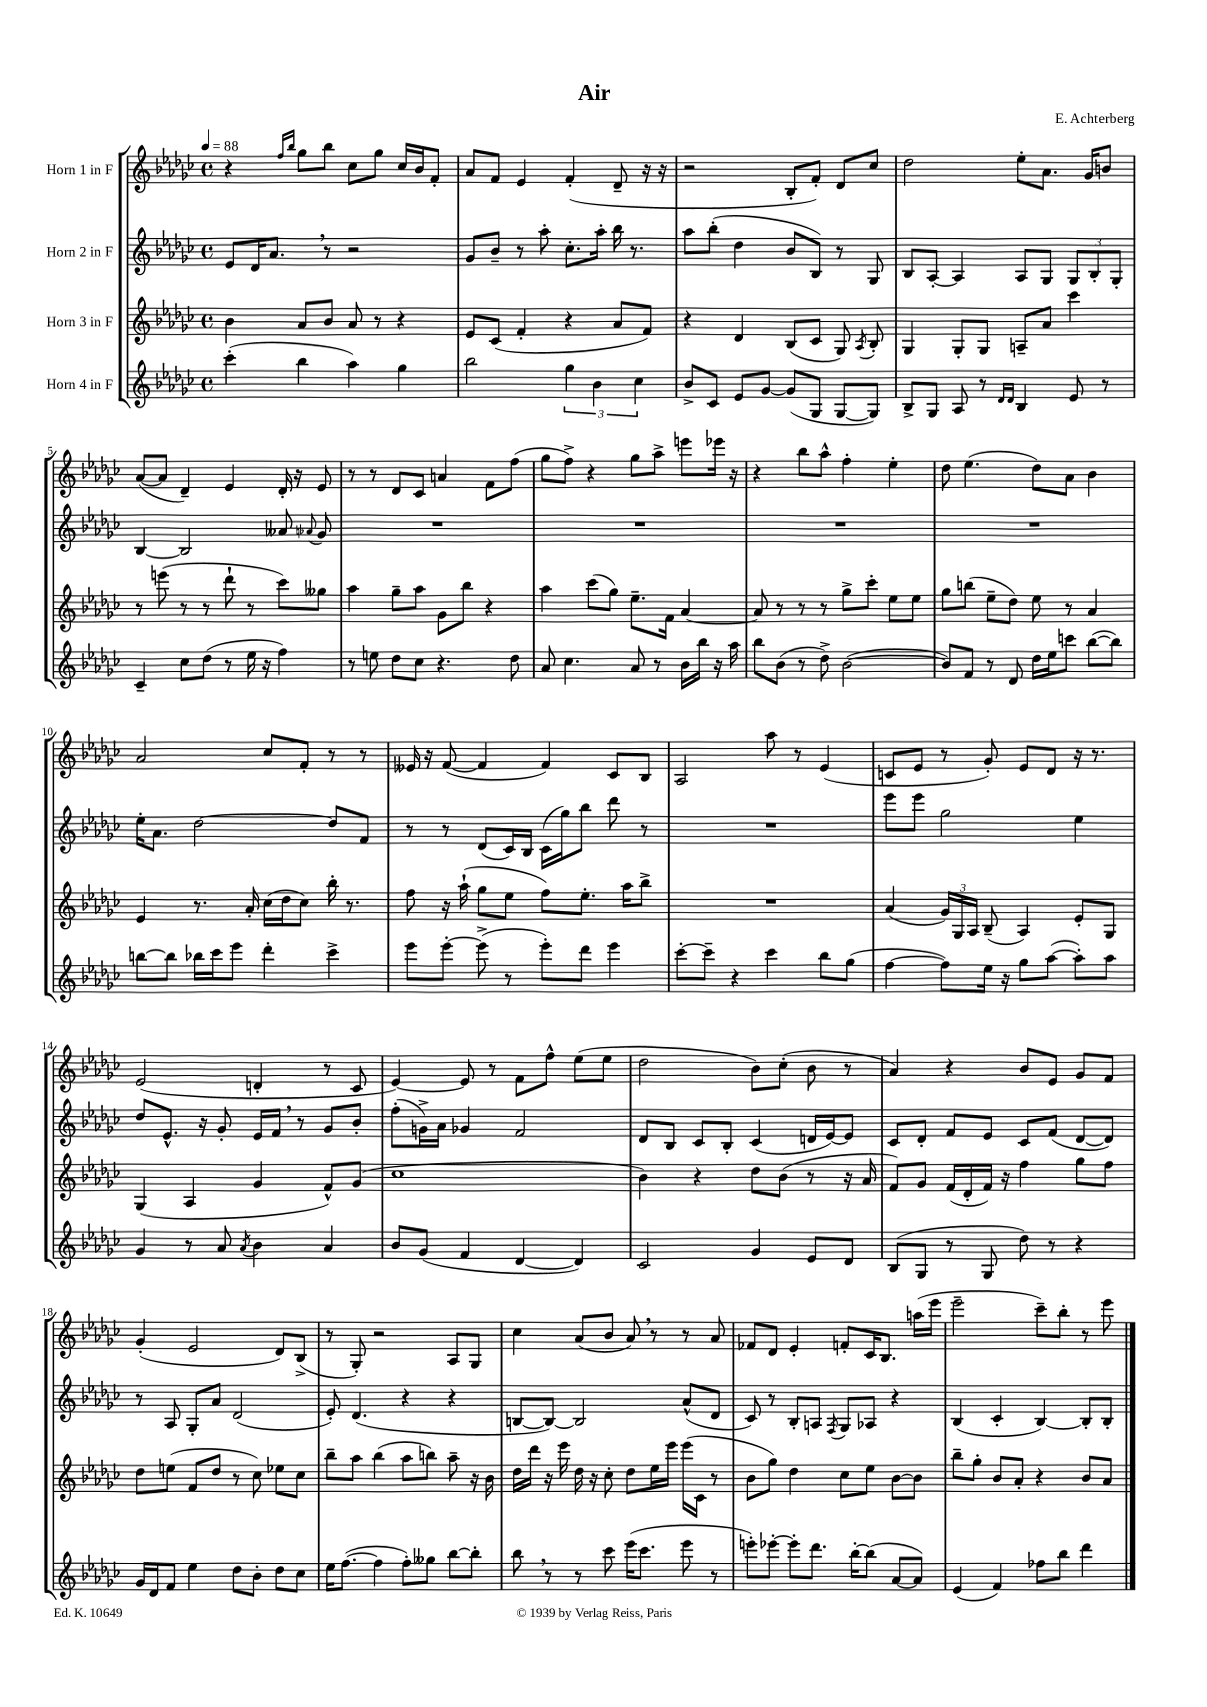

**kern	**kern	**kern	**kern
*part4	*part3	*part2	*part1
*staff4	*staff3	*staff2	*staff1
*I"Horn 4 in F	*I"Horn 3 in F	*I"Horn 2 in F	*I"Horn 1 in F
*clefG2	*clefG2	*clefG2	*clefG2
*k[b-e-a-d-g-c-]	*k[b-e-a-d-g-c-]	*k[b-e-a-d-g-c-]	*k[b-e-a-d-g-c-]
*M4/4	*M4/4	*M4/4	*M4/4
*met(c)	*met(c)	*met(c)	*met(c)
*MM88	*MM88	*MM88	*MM88
=1	=1	=1	=1
(4ccc-'\	4b-\	8e-/L	4r
.	.	16d-/K	.
.	.	8.a-,/J	.
.	.	.	16qqff/LL
.	.	.	16qqbb-/JJ
4bb-\	8a-/L	.	8gg-\L
.	8b-/J	8r	8bb-\J
4aa-\)	8a-/	2r	8cc-\L
.	8r	.	8gg-\J
4gg-\	4r	.	16cc-/LL
.	.	.	16b-/J
.	.	.	8f'/J
=2	=2	=2	=2
2bb-\	8e-/L	8g-/L	8a-/L
.	(8c-/J	8b-~/J	8f/J
.	4f'/	8r	4e-/
.	.	8aa-'\	.
6gg-\	4r	8.cc-'\L	(4f'/
6b-\	.	.	.
.	.	16aa-'\Jk	.
.	8a-/L	16bb-\	8d-~/
.	.	8.r	.
6cc-\	.	.	.
.	8f/J)	.	16r
.	.	.	16r
=3	=3	=3	=3
8b-^/L	4r	8aa-\L	2r
8c-/J	.	(8bb-'\J	.
8e-/L	4d-/	4dd-\	.
[8g-/J	.	.	.
(8g-/L]	(8B-/L	8b-/L	8B-'/L
8G-/J	8c-/J	8B-/J)	8f'/J)
[8G-/L	8G-/)	8r	8d-/L
.	8qA-/	.	.
8G-/J])	8B-'/	8G-/	8cc-/J
=4	=4	=4	=4
8B-^/L	4G-/	8B-/L	2dd-\
8G-/J	.	[8A-'/J	.
8A-/	8G-'/L	4A-/]	.
8r	8G-/J	.	.
16qqd-/LL	.	.	.
16qqd-/JJ	.	.	.
4B-/	8An~/L	8A-/L	8ee-'\L
.	8a-/J	8G-/J	8.a-\J
8e-/	4ccc-\	12G-/L	.
.	.	.	16g-/KL
.	.	12B-'/	.
8r	.	.	8bn/J
.	.	12G-'/J	.
!!LO:LB:g=z
=5	=5	=5	=5
4c-~/	8r	[4B-/	([8a-/L
.	(8eeen\	.	8a-/J]
8cc-\L	8r	2B-/]	4d-~/)
(8dd-\J	8r	.	.
8r	8ddd-`\	.	4e-/
16ee-\	8r	.	.
16r	.	.	.
4ff\)	8ccc-\L)	8a--X/	16d-'/
.	.	.	16r
.	.	8qqa-X/	.
.	8gg--X\J	8g-/	8e-/
=6	=6	=6	=6
8r	4aa-\	1r	8r
8een\	.	.	8r
8dd-\L	8gg-~\L	.	8d-/L
8cc-\J	8aa-\J	.	8c-/J
4.r	8g-\L	.	4an/
.	8bb-\J	.	.
.	4r	.	8f\L
8dd-\	.	.	(8ff\J
=7	=7	=7	=7
8a-/	4aa-\	1r	8gg-\L
4.cc-\	.	.	8ff^\J)
.	(8ccc-\L	.	4r
.	8gg-\J)	.	.
8a-/	8.ee-~\L	.	8gg-\L
8r	.	.	8aa-^\J
.	16f\Jk	.	.
16b-\LL	[4a-/	.	8eeen\L
16bb-\JJ	.	.	.
16r	.	.	16eee-X\Jk
16aa-\	.	.	16r
=8	=8	=8	=8
8bb-\L	8a-/]	1r	4r
(8b-\J	8r	.	.
8r	8r	.	8bb-\L
8dd-^\)	8r	.	8aa-^^\J
([2b-\	8gg-^\L	.	4ff'\
.	8ccc-'\J	.	.
.	8ee-\L	.	4ee-'\
.	8ee-\J	.	.
=9	=9	=9	=9
8b-/L])	8gg-\L	1r	8dd-\
8f/J	(8bbn\J	.	(4.ee-\
8r	8ee-~\L	.	.
8d-/	8dd-\J)	.	.
16dd-\LL	8ee-\	.	8dd-\L)
16ee-\J	.	.	.
8cccn\J	8r	.	8a-\J
([8bb-\L	4a-/	.	4b-\
8bb-\J])	.	.	.
!!LO:LB:g=z
=10	=10	=10	=10
[8bbn\L	4e-/	16ee-'\KL	2a-/
.	.	8.a-\J	.
8bb\J]	.	.	.
16bb-X\LL	8.r	[2dd-\	.
16ccc-\J	.	.	.
8eee-\J	.	.	.
.	16a-'/	.	.
4ddd-'\	(16cc-\LL	.	8cc-/L
.	16dd-\J	.	.
.	8cc-\J)	.	8f'/J
4ccc-^\	16bb-'\	8dd-/L]	8r
.	8.r	.	.
.	.	8f/J	8r
=11	=11	=11	=11
8eee-\L	8ff\	8r	16e--X/
.	.	.	16r
[8eee-'\J	16r	8r	([8f/
.	(16aa-`\	.	.
(8eee-^\]	8gg-\L	(8d-/L	4f/]
8r	8ee-\J	16c-/L)	.
.	.	16B-/JJ	.
8eee-'\L)	8ff\L)	(16c-\LL	4f/)
.	.	16gg-\J)	.
8ddd-\J	8.ee-'\J	8bb-\J	.
4eee-\	.	8ddd-\	8c-/L
.	16aa-\KL	.	.
.	8bb-^\J	8r	8B-/J
=12	=12	=12	=12
[8ccc-'\L	1r	1r	2A-/
8ccc-~\J]	.	.	.
4r	.	.	.
4ccc-\	.	.	8aa-\
.	.	.	8r
8bb-\L	.	.	(4e-/
(8gg-\J	.	.	.
=13	=13	=13	=13
[4ff\	(4a-/	8eee-\L	8cn/L
.	.	8eee-\J	8e-/J
8ff\L])	24g-/LL)	2gg-\	8r
.	24G-/	.	.
.	24A-/JJ	.	.
16ee-\Jk	(8B-~/	.	8g-'/)
16r	.	.	.
8gg-\L	4A-/)	.	8e-/L
([8aa-\J	.	.	8d-/J
8aa-'\L])	8e-'/L	4ee-\	16r
.	.	.	8.r
8aa-\J	8G-/J	.	.
!!LO:LB:g=z
=14	=14	=14	=14
4g-/	(4G-/	8dd-/L	(2e-/
.	.	8.e-^^/J	.
8r	4A-/	.	.
.	.	16r	.
8a-/	.	8g-'/	.
8qa-/	.	.	.
4b-\	4g-/	16e-/LL	4dn'/
.	.	16f,/JJ	.
.	.	8r	.
4a-/	8f^^/L)	8g-/L	8r
.	(8g-/J	8b-'/J	8c-/
=15	=15	=15	=15
8b-/L	1cc-	(8ff'\L	[4e-/)
(8g-/J	.	16gn^\L)	.
.	.	16a-\JJ	.
4f/	.	4g-X/	8e-/]
.	.	.	8r
[4d-/	.	2f/	8f\L
.	.	.	8ff^^\J
4d-/])	.	.	(8ee-\L
.	.	.	8ee-\J
=16	=16	=16	=16
2c-/	4b-\)	8d-/L	2dd-\
.	.	8B-/J	.
.	4r	8c-/L	.
.	.	8B-'/J	.
4g-/	8dd-\L	(4c-/	8b-\L)
.	(8b-\J	.	(8cc-'\J
8e-/L	8r	16dn/LL	8b-\
.	.	[16e-/J)	.
8d-/J	16r	8e-/J]	8r
.	16a-/	.	.
=17	=17	=17	=17
(8B-/L	8f/L)	8c-/L	4a-/)
8G-/J	8g-/J	8d-'/J	.
8r	(16f/LL	8f/L	4r
.	16d-'/	.	.
8G-/	16f/JJ)	8e-/J	.
.	16r	.	.
8dd-\)	4ff\	8c-/L	8b-/L
8r	.	(8f/J	8e-/J
4r	8gg-\L	[8d-/L	8g-/L
.	8ff\J	8d-/J])	8f/J
!!LO:LB:g=z
=18	=18	=18	=18
16g-/LL	8dd-\L	8r	(4g-'/
16d-/J	.	.	.
8f/J	(8een\J	8A-/	.
4ee-\	8f/L	8G-'/L	2e-/
.	8dd-/J	8a-/J	.
8dd-\L	8r	(2d-/	.
8b-'\J	8cc-\)	.	.
8dd-\L	8ee-X\L	.	8d-/L)
8cc-\J	8cc-\J	.	(8B-^/J
=19	=19	=19	=19
16ee-\KL	8bb-~\L	8e-'/)	8r
([8.ff\J	.	.	.
.	8aa-\J	(4.d-/	8G-'/)
4ff\]	(4bb-\	.	2r
8ff'\L)	8aa-\L	4r	.
8gg--X\J	8bbn\J)	.	.
[8bb-\L	8aa-~\	4r	8A-/L
8bb-'\J]	16r	.	8G-/J
.	16b-\	.	.
=20	=20	=20	=20
8bb-,\	16dd-\LL	[8Bn/L	4cc-\
.	16ddd-\JJ	.	.
8r	16r	8B/J_)	.
.	16eee-\	.	.
8r	16dd-\	2B/]	(8a-/L
.	16r	.	.
8ccc-\	8cc-'\	.	8b-/J
(16eee-\KL	8dd-\L	.	8a-,/)
8.ccc-\J	.	.	.
.	16ee-\L	.	8r
.	16eee-\JJ	.	.
8eee-\	(16eee-\LL	(8a-^^/L	8r
.	16c-\JJ	.	.
8r	8r	8d-/J	8a-/
=21	=21	=21	=21
8eeen'\L)	8b-\L	8c-/)	8f-X/L
[8eee-X'\J	8gg-\J)	8r	8d-/J
8eee-'\L]	4dd-\	8B-'/L	4e-'/
8.ddd-\J	.	8An/J	.
.	.	8qF/	.
.	8cc-\L	8G-/L	8fn'/L
[16bb-'\KL	.	.	.
(8bb-\J]	8ee-\J	8A-X/J	16c-/K
.	.	.	8.B-/J
[8a-/L	[8b-\L	4r	.
8a-/J])	8b-\J]	.	(16aan\LL
.	.	.	16eee-\JJ
=22	=22	=22	=22
(4e-/	8bb-~\L	(4B-/	2eee-~\
.	8gg-'\J	.	.
4f/)	8b-/L	4c-'/	.
.	8a-'/J	.	.
8ff-X\L	4r	[4B-/)	8ccc-~\L)
8bb-\J	.	.	8bb-'\J
4ddd-\	8b-/L	8B-'/L]	8r
.	8a-/J	8B-'/J	8eee-\
==	==	==	==
*-	*-	*-	*-
